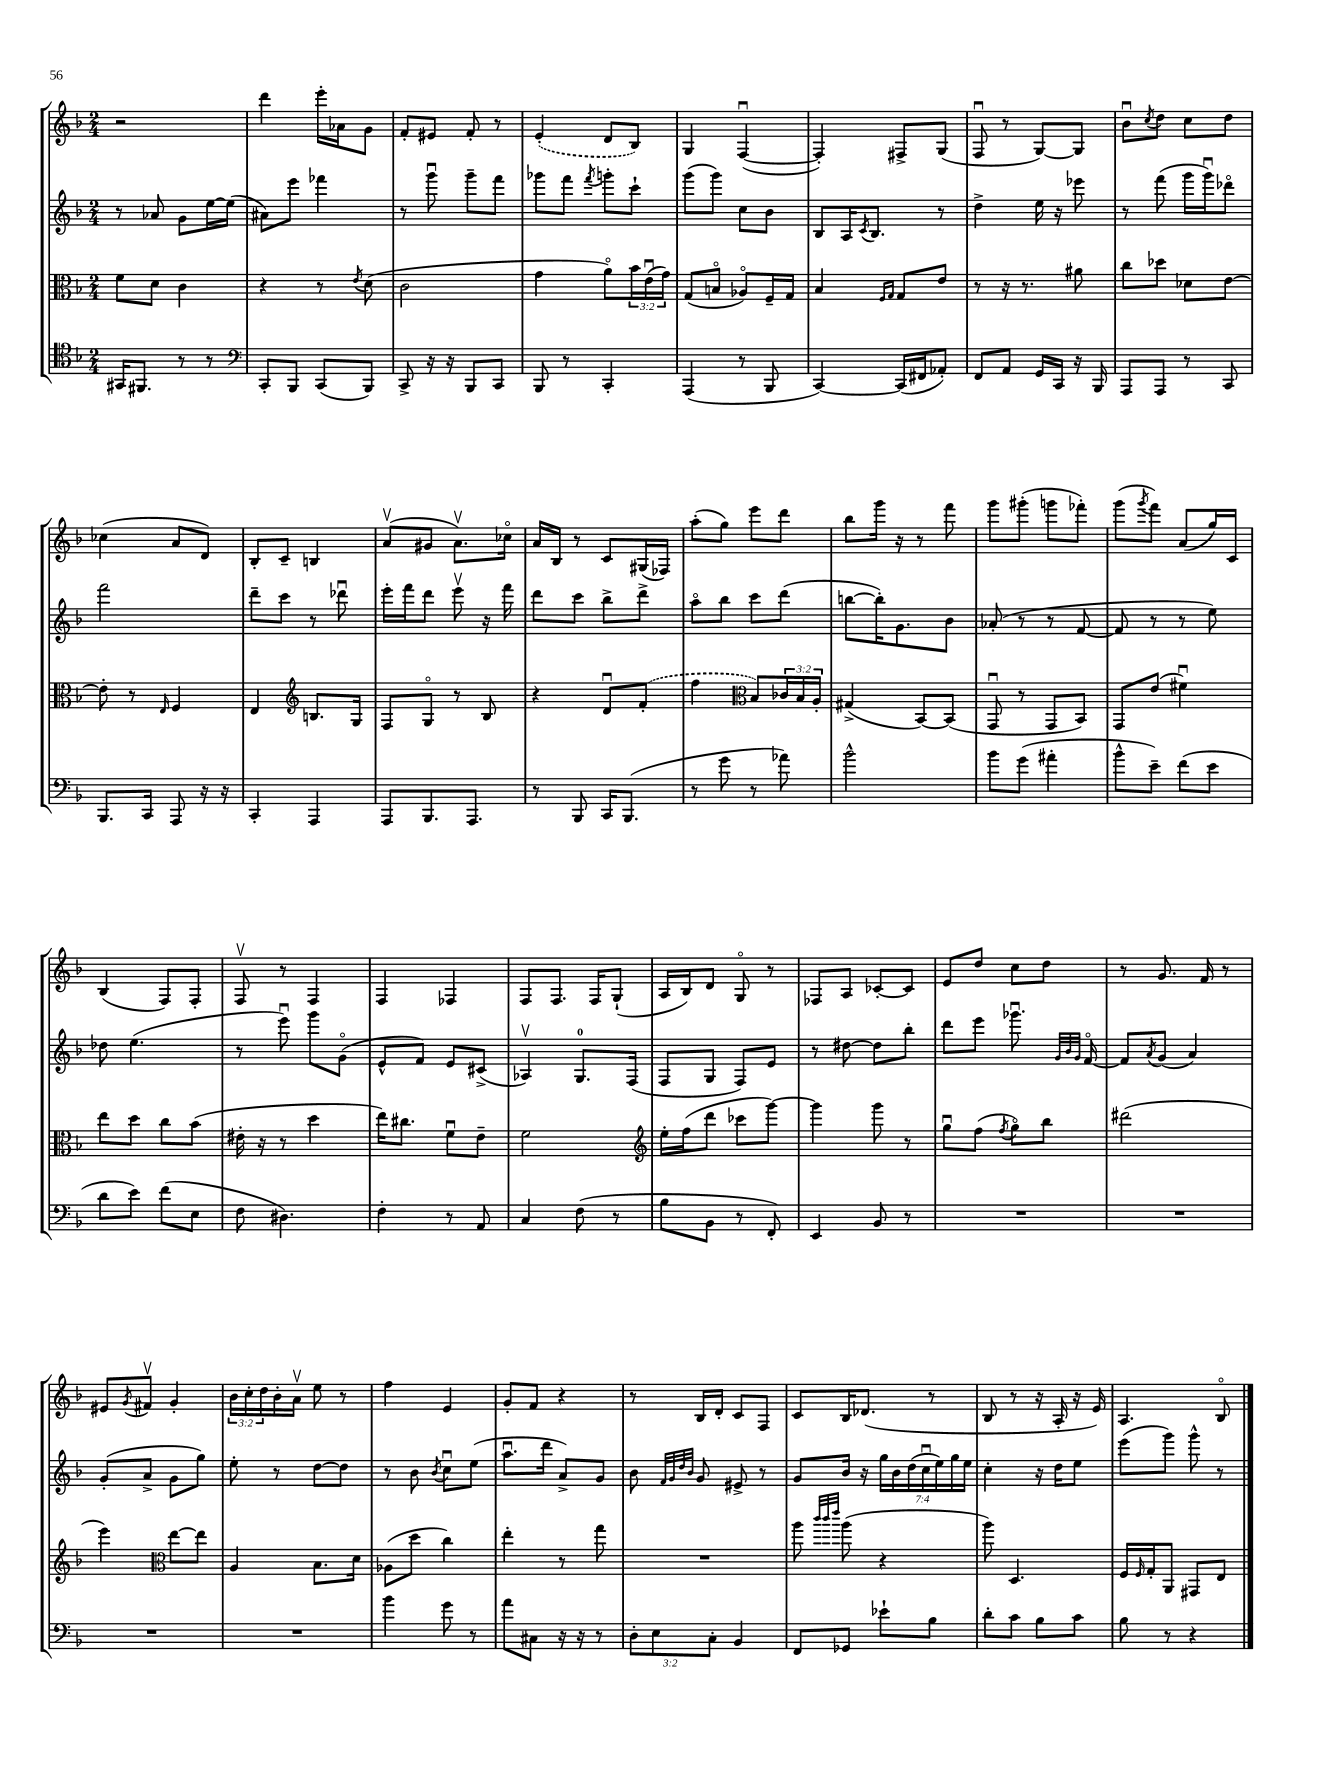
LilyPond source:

<<
\new StaffGroup <<
\new Staff = "s0" {
    \clef treble \key f \major \numericTimeSignature \time 2/4 \override Staff.TupletNumber.text = #tuplet-number::calc-fraction-text
    r2 |
    d'''4 e'''16-. aes'16 g'8 |
    f'8-. eis'8 f'8-. r8 |
    \once \slurDashed e'4-.( d'8 bes8) |
    g4 f4~\downbow( |
    f4-.) fis8-> g8( |
    f8\downbow r8 g8~) g8 |
    bes'8\downbow \acciaccatura { c''8 } d''8 c''8 d''8 |
    ces''4( a'8 d'8) |
    bes8-. c'8-- b4 |
    a'8\upbow( gis'8 a'8.\upbow) ces''16\flageolet |
    a'16 bes16 r8 c'8 gis16( fes16) |
    a''8-.( g''8) e'''8 d'''8 |
    bes''8 g'''16 r16 r8 f'''8 |
    g'''8 gis'''8-.( g'''8 fes'''8-.) |
    g'''8( \acciaccatura { g'''8 } f'''8) a'8( g''16) c'16 |
    bes4( f8) f8-. |
    f8\upbow r8 f4 |
    f4 fes4 |
    f8 f8. f16 g8-!( |
    a16 bes16) d'8 g8\flageolet r8 |
    fes8 a8 ces'8~-. ces'8 |
    e'8 d''8 c''8 d''8 |
    r8 g'8. f'16 r8 |
    eis'8 \acciaccatura { g'8 } fis'8\upbow g'4-. |
    \tuplet 3/2 { bes'16 c''16-. d''16 } bes'16-. a'16\upbow e''8 r8 |
    f''4 e'4 |
    g'8-. f'8 r4 |
    r8 bes16 d'16-. c'8 f8 |
    c'8 bes16 des'8.( r8 |
    bes8 r8 r16 a16-. r16 e'16) |
    a4. bes8\flageolet \bar "|." |
}
\new Staff = "s1" {
    \clef treble \key f \major \numericTimeSignature \time 2/4 \override Staff.TupletNumber.text = #tuplet-number::calc-fraction-text
    r8 aes'8 g'8 e''16~ e''16( |
    ais'8) e'''8 fes'''4 |
    r8 g'''8\downbow g'''8-- f'''8 |
    ges'''8 f'''8 \acciaccatura { f'''8 } g'''8-. c'''8-! |
    g'''8( g'''8) c''8 bes'8 |
    bes8 a16 \acciaccatura { c'8 } bes8. r8 |
    d''4-> e''16 r16 ees'''8 |
    r8 f'''8( g'''16 g'''16\downbow) des'''8\flageolet |
    f'''2 |
    d'''8-- c'''8 r8 des'''8\downbow |
    e'''16-. f'''16 d'''8 e'''8\upbow r16 f'''16 |
    d'''8 c'''8 bes''8-> d'''8-> |
    a''8\flageolet bes''8 c'''8 d'''8( |
    b''8~ b''16-.) g'8. bes'8 |
    aes'8-.( r8 r8 f'8~ |
    f'8 r8 r8 e''8) |
    des''8 e''4.( |
    r8 e'''8\downbow) g'''8 g'8\flageolet( |
    e'8-^ f'8) e'8 cis'8->( |
    aes4\upbow) g8.-0 f16( |
    f8 g8 f8) e'8 |
    r8 dis''8~ dis''8 bes''8-. |
    d'''8 e'''8 ges'''8.\downbow \grace { g'32 bes'32 g'32 } f'16~\flageolet |
    f'8 \acciaccatura { a'8 } g'8( a'4) |
    g'8-.( a'8-> g'8 g''8) |
    e''8-. r8 d''8~ d''8 |
    r8 bes'8 \acciaccatura { bes'8 } c''8\downbow e''8( |
    a''8.\downbow d'''16 a'8->) g'8 |
    bes'8 \grace { f'32 g'32 d''32 bes'32 } g'8 eis'8-> r8 |
    g'8 bes'16 r16 \tuplet 7/4 { g''16 bes'16 d''16( c''16\downbow e''16) g''16 e''16 } |
    c''4-. r16 d''16 e''8 |
    e'''8( g'''8) g'''8-^ r8 \bar "|." |
}
\new Staff = "s2" {
    \clef alto \key f \major \numericTimeSignature \time 2/4 \override Staff.TupletNumber.text = #tuplet-number::calc-fraction-text
    f'8 d'8 c'4 |
    r4 r8 \acciaccatura { e'8 } d'8( |
    c'2 |
    g'4 a'8\flageolet) \tuplet 3/2 { bes'16 e'16\downbow( g'16) } |
    g8( b8\flageolet aes8\flageolet) f16-- g16 |
    bes4 \grace { f16 g16 } g8 e'8 |
    r8 r16 r8. ais'8 |
    c''8 des''8 des'8 e'8~ |
    e'8-. r8 \grace { e16 } f4 |
    e4 \clef treble b8. g16 |
    f8 g8\flageolet r8 bes8 |
    r4 d'8\downbow \once \slurDashed f'8-.( |
    f''4 \clef alto bes8) \tuplet 3/2 { ces'16 bes16 a16-. } |
    gis4->( bes,8~) bes,8( |
    g,8\downbow r8 g,8 bes,8) |
    g,8 e'8( fis'4\downbow) |
    e''8 d''8 c''8 bes'8( |
    eis'16-. r16 r8 d''4 |
    e''16) cis''8. f'8\downbow e'8-- |
    f'2 |
    \clef treble e''16-. f''16( d'''8 ces'''8 g'''8~) |
    g'''4 g'''8 r8 |
    g''8\downbow f''8( \acciaccatura { f''8 } g''8\flageolet) bes''8 |
    dis'''2( |
    e'''4) \clef alto e''8~ e''8 |
    a4 bes8. d'16 |
    aes8( d''8 c''4) |
    e''4-. r8 g''8 |
    R2 |
    a''8 \grace { c'''32 c'''32 e'''32 } a''8( r4 |
    a''8) d4. |
    f16 \grace { f16 } g16-. a,8 gis,8 e8 \bar "|." |
}
\new Staff = "s3" {
    \clef tenor \key f \major \numericTimeSignature \time 2/4 \override Staff.TupletNumber.text = #tuplet-number::calc-fraction-text
    gis,16 fis,8. r8 r8 |
    \clef bass c,8-. bes,,8 c,8( bes,,8) |
    c,8-> r16 r16 bes,,8 c,8 |
    bes,,8 r8 c,4-. |
    a,,4( r8 bes,,8 |
    c,4~) c,16( fis,16 aes,8-.) |
    f,8 a,8 g,16 c,16 r16 bes,,16 |
    a,,8 a,,8 r8 c,8 |
    bes,,8. c,16 a,,8 r16 r16 |
    c,4-. a,,4 |
    a,,8 bes,,8. a,,8. |
    r8 bes,,8 c,16 bes,,8.( |
    r8 g'8 r8 aes'8) |
    bes'2-^ |
    bes'8 g'8( ais'4-. |
    bes'8-^ e'8--) f'8( e'8 |
    d'8 e'8) f'8( e8 |
    f8 dis4.) |
    f4-. r8 a,8 |
    c4 f8( r8 |
    bes8 bes,8 r8 f,8-.) |
    e,4 bes,8 r8 |
    R2 |
    R2 |
    R2 |
    R2 |
    bes'4 g'8 r8 |
    a'8 cis8 r16 r16 r8 |
    \tuplet 3/2 { d8-. e8 c8-. } bes,4 |
    f,8 ges,8 ees'8-! bes8 |
    d'8-. c'8 bes8 c'8 |
    bes8 r8 r4 \bar "|." |
}
>>
>>
\layout { \context { \Score \remove "Bar_number_engraver" } }
